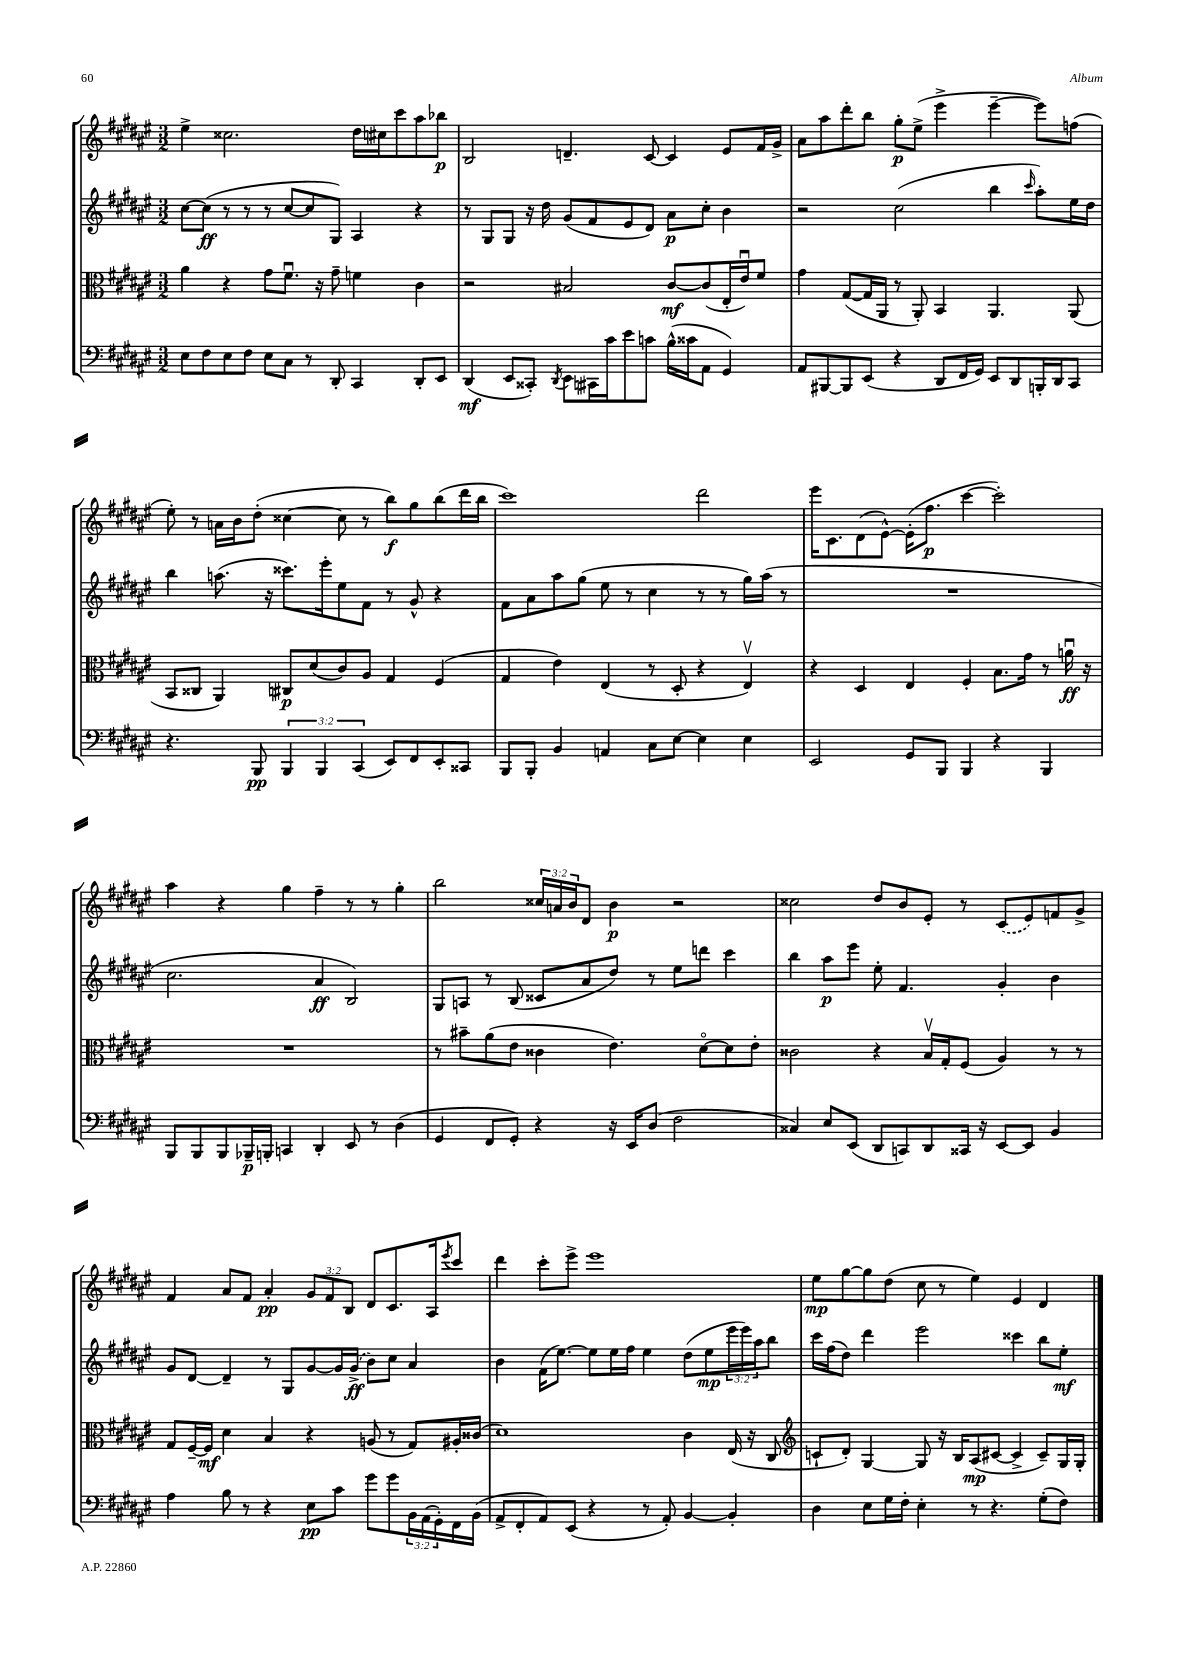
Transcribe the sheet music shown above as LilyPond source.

<<
\new StaffGroup <<
\new Staff = "s0" {
    \clef treble \key fis \major \numericTimeSignature \time 3/2 \override Staff.TupletNumber.text = #tuplet-number::calc-fraction-text
    eis''4-> cisis''2. dis''16 cis''16 cis'''8 ais''8 bes''8\p |
    b2 d'4.-- cis'8~ cis'4 eis'8 fis'16 gis'16-> |
    ais'8 ais''8 dis'''8-. b''8 gis''8-.\p eis''8->( eis'''4-> eis'''4~-- eis'''8) f''8( |
    eis''8-.) r8 a'16 b'16 dis''8-.( cisis''4~ cisis''8 r8 b''8\f) gis''8 b''8( dis'''16 b''16 |
    cis'''1) dis'''2 |
    eis'''16 cis'8. dis'8( eis'8~-^) eis'16-.( fis''8.\p cis'''4~ cis'''2-.) |
    ais''4 r4 gis''4 fis''4-- r8 r8 gis''4-. |
    b''2 \tuplet 3/2 { cisis''16 a'16 b'16 } dis'8 b'4\p r2 |
    cisis''2 dis''8 b'8 eis'8-. r8 \once \slurDashed cis'8( eis'8) f'8 gis'8-> |
    fis'4 ais'8 fis'8 ais'4-.\pp \tuplet 3/2 { gis'8 fis'8 b8 } dis'8 cis'8. ais16 \acciaccatura { eis'''8 } cis'''8 |
    dis'''4 cis'''8-. eis'''8-> eis'''1 |
    eis''8\mp gis''8~ gis''8 dis''8( cis''8 r8 eis''4) eis'4 dis'4 \bar "|." |
}
\new Staff = "s1" {
    \clef treble \key fis \major \numericTimeSignature \time 3/2 \override Staff.TupletNumber.text = #tuplet-number::calc-fraction-text
    cis''8~ cis''8\ff( r8 r8 r8 cis''8~ cis''8 gis8) ais4 r4 |
    r8 gis8 gis8 r16 dis''16 gis'8( fis'8 eis'8 dis'8) ais'8\p cis''8-. b'4 |
    r2 cis''2( b''4 \grace { cis'''16 } ais''8-.) eis''16 dis''16 |
    b''4 a''8.( r16 cisis'''8.) eis'''16-. eis''8 fis'8 r8 gis'8-^ r4 |
    fis'8 ais'8 ais''8 gis''8( eis''8 r8 cis''4 r8 r8 gis''16) ais''16( r8 |
    R1. |
    cis''2. ais'4\ff b2) |
    gis8 a8 r8 b8( cisis'8 ais'8 dis''8) r8 eis''8 d'''8 cis'''4 |
    b''4 ais''8\p eis'''8 eis''8-. fis'4. gis'4-. b'4 |
    gis'8 dis'8~ dis'4-- r8 gis8 gis'8~ gis'16 \once \slurDashed gis'16->\ff( b'8) cis''8 ais'4 |
    b'4 fis'16( eis''8.~) eis''8 eis''16 fis''16 eis''4 dis''8( eis''8\mp \tuplet 3/2 { eis'''16 eis'''16) ais''16 } b''8 |
    cis'''16 fis''16( dis''8) dis'''4 eis'''2 cisis'''4 b''8 eis''8-.\mf \bar "|." |
}
\new Staff = "s2" {
    \clef alto \key fis \major \numericTimeSignature \time 3/2
    ais'4 r4 gis'8 fis'8.\downbow r16 gis'8-- f'4 cis'4 |
    r2 bis2 cis'8~\mf cis'8( eis16-. eis'16\downbow) fis'8 |
    gis'4 gis8~( gis16 ais,16 r8 ais,8-.) b,4 ais,4. ais,8( |
    b,8 cisis8 ais,4) cis8\p dis'8( cis'8) ais8 gis4 fis4( |
    gis4 eis'4) eis4( r8 dis8-. r4 eis4\upbow) |
    r4 dis4 eis4 fis4-. b8. gis'16 r8 a'16\downbow\ff r16 |
    R1. |
    r8 bis'8-- ais'8( eis'8 cisis'4 eis'4.) dis'8~\flageolet dis'8 eis'8-. |
    cisis'2 r4 b16\upbow gis16-. fis8( ais4) r8 r8 |
    gis8 fis16~-- fis16\mf dis'4 b4 r4 a8( r8 gis8) ais16-. cisis'16( |
    dis'1) cis'4 eis16( r16 cis8 |
    \clef treble c'8-! dis'8-.) gis4~ gis8 r16 b16 ais8\mp( cis'8~ cis'4-> cis'8--) gis16 gis16-. \bar "|." |
}
\new Staff = "s3" {
    \clef bass \key fis \major \numericTimeSignature \time 3/2 \override Staff.TupletNumber.text = #tuplet-number::calc-fraction-text
    eis8 fis8 eis8 fis8 eis8 cis8 r8 dis,8-. cis,4 dis,8-. eis,8 |
    dis,4\mf( eis,8 cisis,8-.) \acciaccatura { dis,8 } eis,8 cis,16 cis'16 eis'8 c'8 b16-^( cisis'16 ais,8 gis,4) |
    ais,8 bis,,8~ bis,,8 eis,8( r4 dis,8 fis,16 gis,16) eis,8 dis,8 b,,16-. dis,16 cis,8 |
    r4. b,,8\pp \tuplet 3/2 { b,,4 b,,4 cis,4( } eis,8) fis,8 eis,8-. cisis,8 |
    b,,8 b,,8-. b,4 a,4 cis8 eis8~ eis4 eis4 |
    eis,2 gis,8 b,,8 b,,4 r4 b,,4 |
    b,,8 b,,8 b,,8 bes,,16--\p b,,16-. c,4 dis,4-. eis,8 r8 dis4( |
    gis,4 fis,8 gis,8-.) r4 r16 eis,16 dis8( fis2 |
    cisis4) eis8 eis,8( dis,8 c,8) dis,8 cisis,16 r16 eis,8~ eis,8 b,4 |
    ais4 b8 r8 r4 eis8\pp cis'8 gis'8 gis'8 \tuplet 3/2 { b,16 ais,16( gis,16-.) } fis,16 b,16( |
    ais,8-> fis,8-. ais,8) eis,8( r4 r8 ais,8-.) b,4~ b,4-. |
    dis4 eis8 gis16 fis16-. eis4-. r8 r4. gis8-.( fis8) \bar "|." |
}
>>
>>
\layout { \context { \Score \remove "Bar_number_engraver" } }
